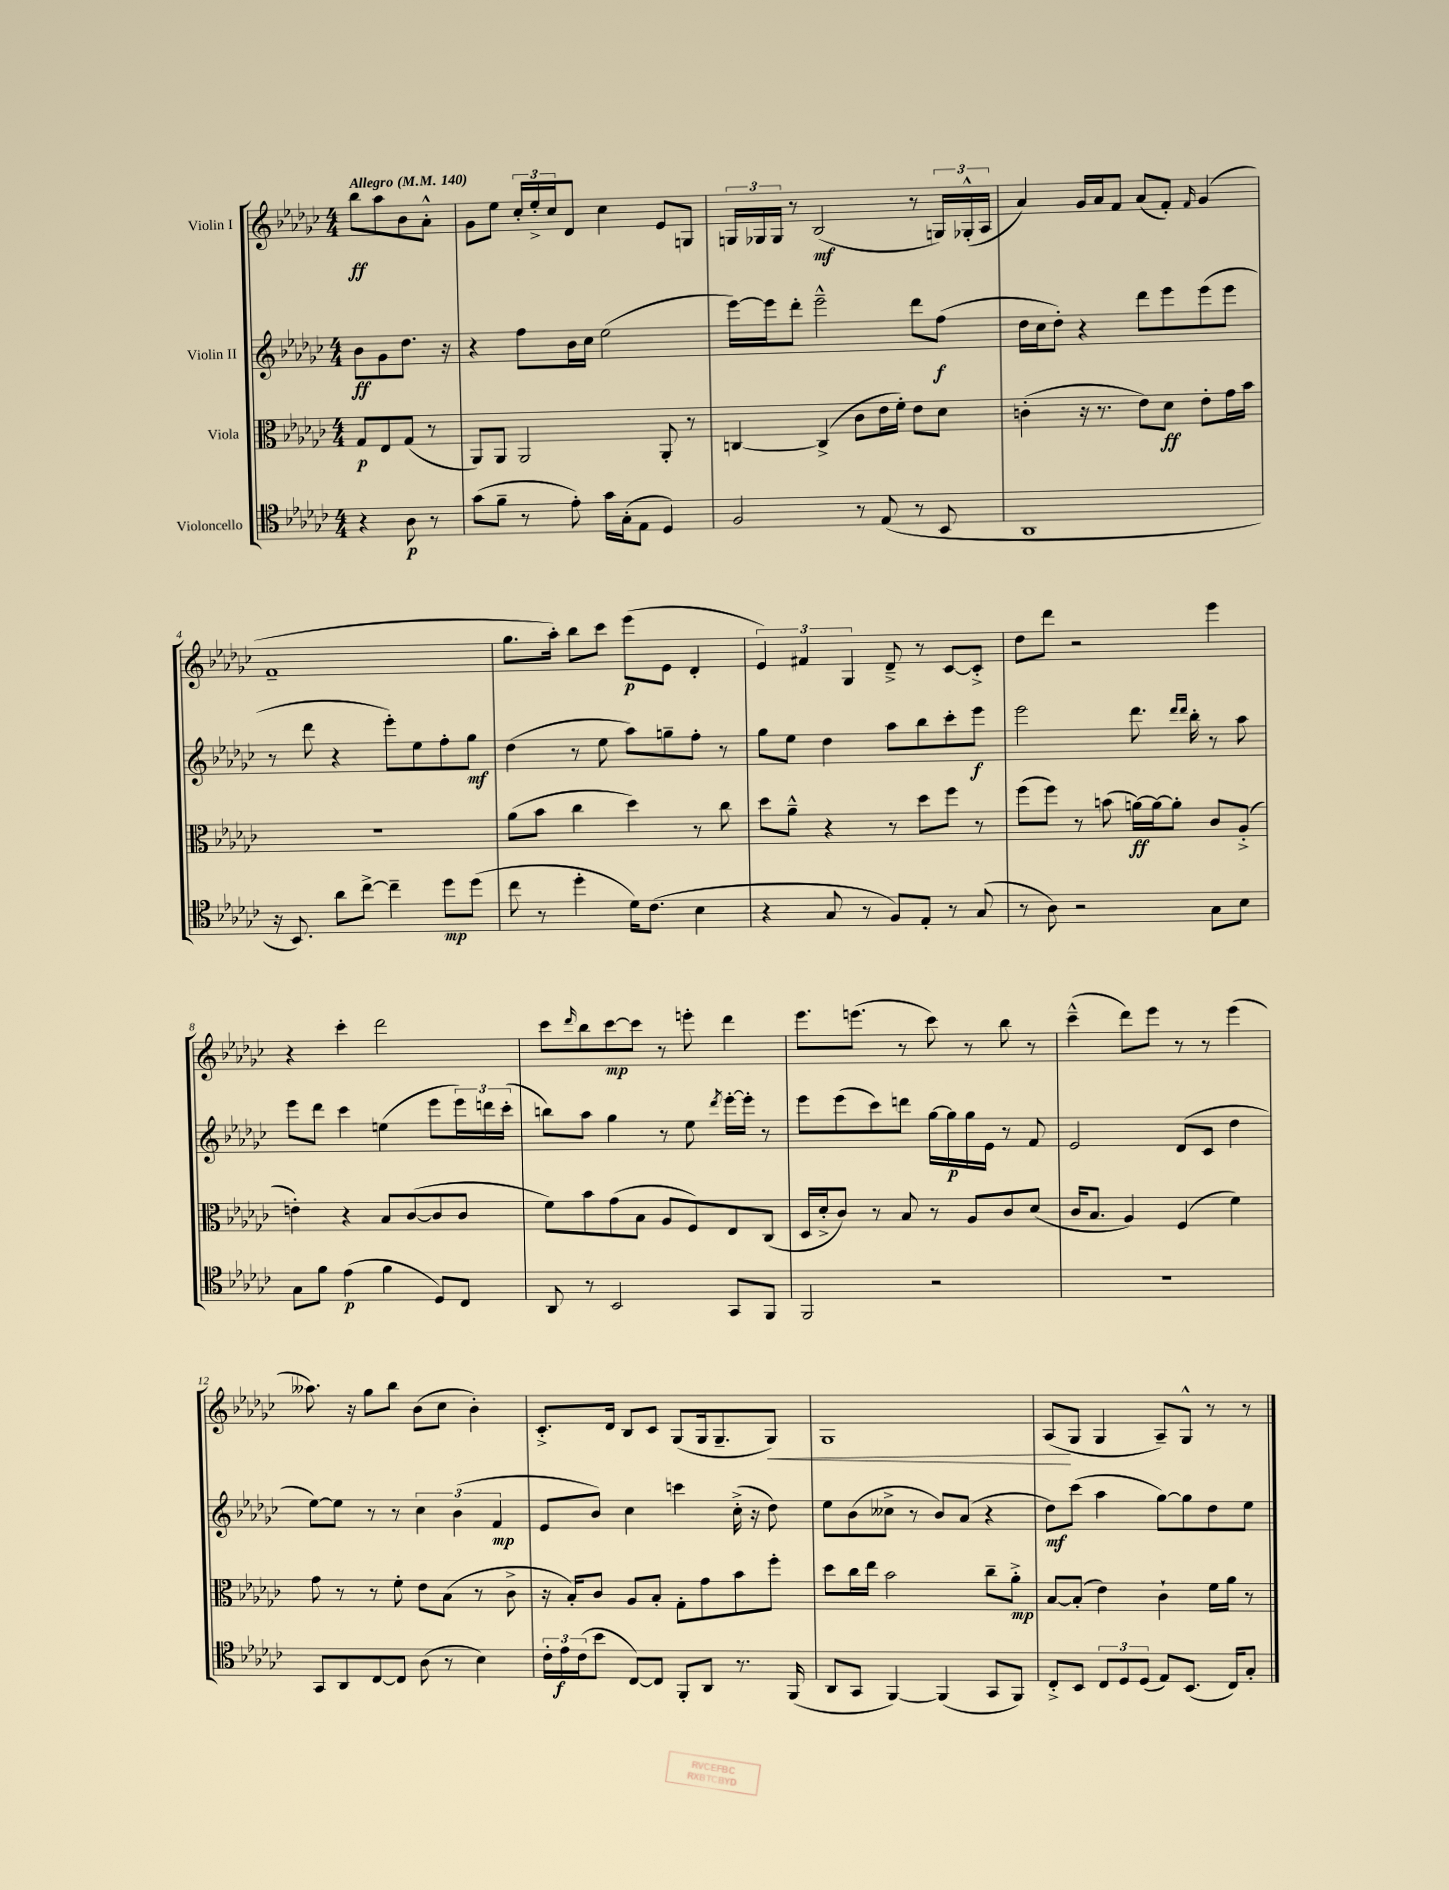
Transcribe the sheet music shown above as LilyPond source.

<<
\new StaffGroup <<
\new Staff = "s0" \with { instrumentName = "Violin I" } {
    \clef treble \key ges \major \numericTimeSignature \time 4/4 \partial 2 \tempo "Allegro" 4 = 140
    bes''8\ff aes''8 bes'8 aes'8-.-^ |
    ges'8 ees''8 \tuplet 3/2 { ces''16-. ees''16-.-> ces''16 } des'8 ces''4 ees'8 g8 |
    \tuplet 3/2 { g16 ges16 ges16 } r8 bes2\mf( r8 \tuplet 3/2 { g16) ges16-.-^( aes16 } |
    aes'4) ges'16 aes'16 f'8 aes'8( f'8-.) \grace { f'16 } ges'4( |
    f'1-- |
    ges''8. aes''16-.) bes''8 ces'''8 ees'''8\p( ees'8 des'4-. |
    \tuplet 3/2 { ees'4) fis'4 ges4 } des'8---> r8 ces'8~ ces'8-.-> |
    des''8 des'''8 r2 ees'''4 |
    r4 ces'''4-. des'''2 |
    ces'''8 \grace { des'''16 } bes''8 ces'''8~\mp ces'''8 r8 e'''8-. des'''4 |
    ees'''8. e'''8.( r8 ces'''8) r8 bes''8 r8 |
    ces'''4---^( des'''8) ees'''8 r8 r8 ees'''4( |
    aeses''8.) r16 ges''8 bes''8 bes'8( ces''8 bes'4-.) |
    ces'8.-.-> des'16 bes8 ces'8 ges8( ges16 ges8.-- ges8\<) |
    ges1 |
    aes8\!( ges8 ges4 aes8--) ges8-^ r8 r8 \bar "|." |
}
\new Staff = "s1" \with { instrumentName = "Violin II" } {
    \clef treble \key ges \major \numericTimeSignature \time 4/4 \partial 2
    bes'8\ff ges'8 des''8. r16 |
    r4 f''8 bes'16 ces''16 ees''2( |
    ees'''16~) ees'''16 des'''8-. ees'''2---^ des'''8 f''8\f( |
    des''16 ces''16 des''8-.) r4 des'''8 ees'''8 ees'''8( ees'''8 |
    r8 des'''8 r4 ees'''8-.) ees''8 f''8-. ges''8\mf |
    des''4( r8 ees''8 aes''8) g''8-- f''8-. r8 |
    ges''8 ees''8 des''4 aes''8 bes''8 ces'''8-. ees'''8\f |
    ees'''2 des'''8. \grace { des'''16 des'''16 } bes''16-. r8 aes''8 |
    ees'''8 des'''8 ces'''4 e''4( ees'''8 \tuplet 3/2 { ees'''16) d'''16 ces'''16-.( } |
    b''8) aes''8 ges''4 r8 ees''8 \acciaccatura { des'''8 } ees'''16~-. ees'''16-. r8 |
    ees'''8 ees'''8( ces'''8) d'''8 ges''16~ ges''16\p ges''16 ees'16 r8 f'8 |
    ees'2 des'8( ces'8 des''4 |
    ees''8~) ees''8 r8 r8 \tuplet 3/2 { ces''4 bes'4( f'4\mp } |
    ees'8 bes'8) ces''4 c'''4 ces''16-.->( r16 des''8) |
    ees''8 bes'8( ceses''8-> r8 bes'8) aes'8( r4 |
    des''8\mf) ces'''8( aes''4 ges''8~) ges''8 des''8 ees''8 \bar "|." |
}
\new Staff = "s2" \with { instrumentName = "Viola" } {
    \clef alto \key ges \major \numericTimeSignature \time 4/4 \partial 2
    ges8\p ees8 ges8( r8 |
    aes,8) aes,8 aes,2 aes,8-. r8 |
    c4~ c4->( ces'8 ees'16 f'16-.) ees'8 des'8 |
    c'4-.( r16 r8. ees'8) des'8\ff ees'8-. ges'16 bes'16 |
    R1 |
    aes'8( bes'8 ces''4 des''4) r8 ces''8 |
    des''8 aes'8---^ r4 r8 des''8 f''8 r8 |
    f''8( f''8) r8 b'8( a'16~\ff) a'16~ a'8-. ces'8 aes8-.->( |
    e'4-.) r4 bes8 ces'8~( ces'8 ces'8 |
    f'8) bes'8 ges'8( bes8 aes8 f8) ees8 ces8( |
    des16 des'16-.-> ces'8) r8 bes8 r8 aes8 ces'8 des'8( |
    ces'16 bes8. aes4) f4( f'4) |
    ges'8 r8 r8 f'8-. ees'8 bes8( r8 ces'8-> |
    r16 bes16-.) ces'8 aes8 bes8-. ges8-. ges'8 bes'8 f''8-. |
    des''8 ces''16 ees''16 bes'2 ces''8-- aes'8-.->\mp |
    bes8~ bes8-.( ees'4) ces'4-! f'16 aes'16 r8 \bar "|." |
}
\new Staff = "s3" \with { instrumentName = "Violoncello" } {
    \clef tenor \key ges \major \numericTimeSignature \time 4/4 \partial 2
    r4 aes8\p r8 |
    ges'8( f'8-- r8 ees'8-.) ges'16 ges16-.( ees8 des4) |
    f2 r8 ees8( r8 bes,8 |
    aes,1 |
    r16 bes,8.) aes'8 ces''8~-> ces''4-- des''8\mp des''8( |
    ces''8 r8 des''4-. des'16) ces'8.( bes4 |
    r4 ges8 r8 f8) ees8-. r8 ges8( |
    r8 aes8) r2 ges8 bes8 |
    ges8 f'8 ees'4\p( f'4 des8) ces8 |
    aes,8 r8 bes,2 ges,8 f,8 |
    f,2 r2 |
    R1 |
    ges,8 aes,8 ces8~ ces8 aes8( r8 bes4) |
    \tuplet 3/2 { ces'16-. ees'16\f ces'16( } bes'8 ces8~) ces8 f,8-. aes,8 r8. f,16( |
    aes,8 ges,8 f,4~) f,4( ges,8 f,8) |
    ces8-.-> bes,8 \tuplet 3/2 { ces8 des8 des8( } ees8) bes,8.( ces16) ges8-. \bar "|." |
}
>>
>>
